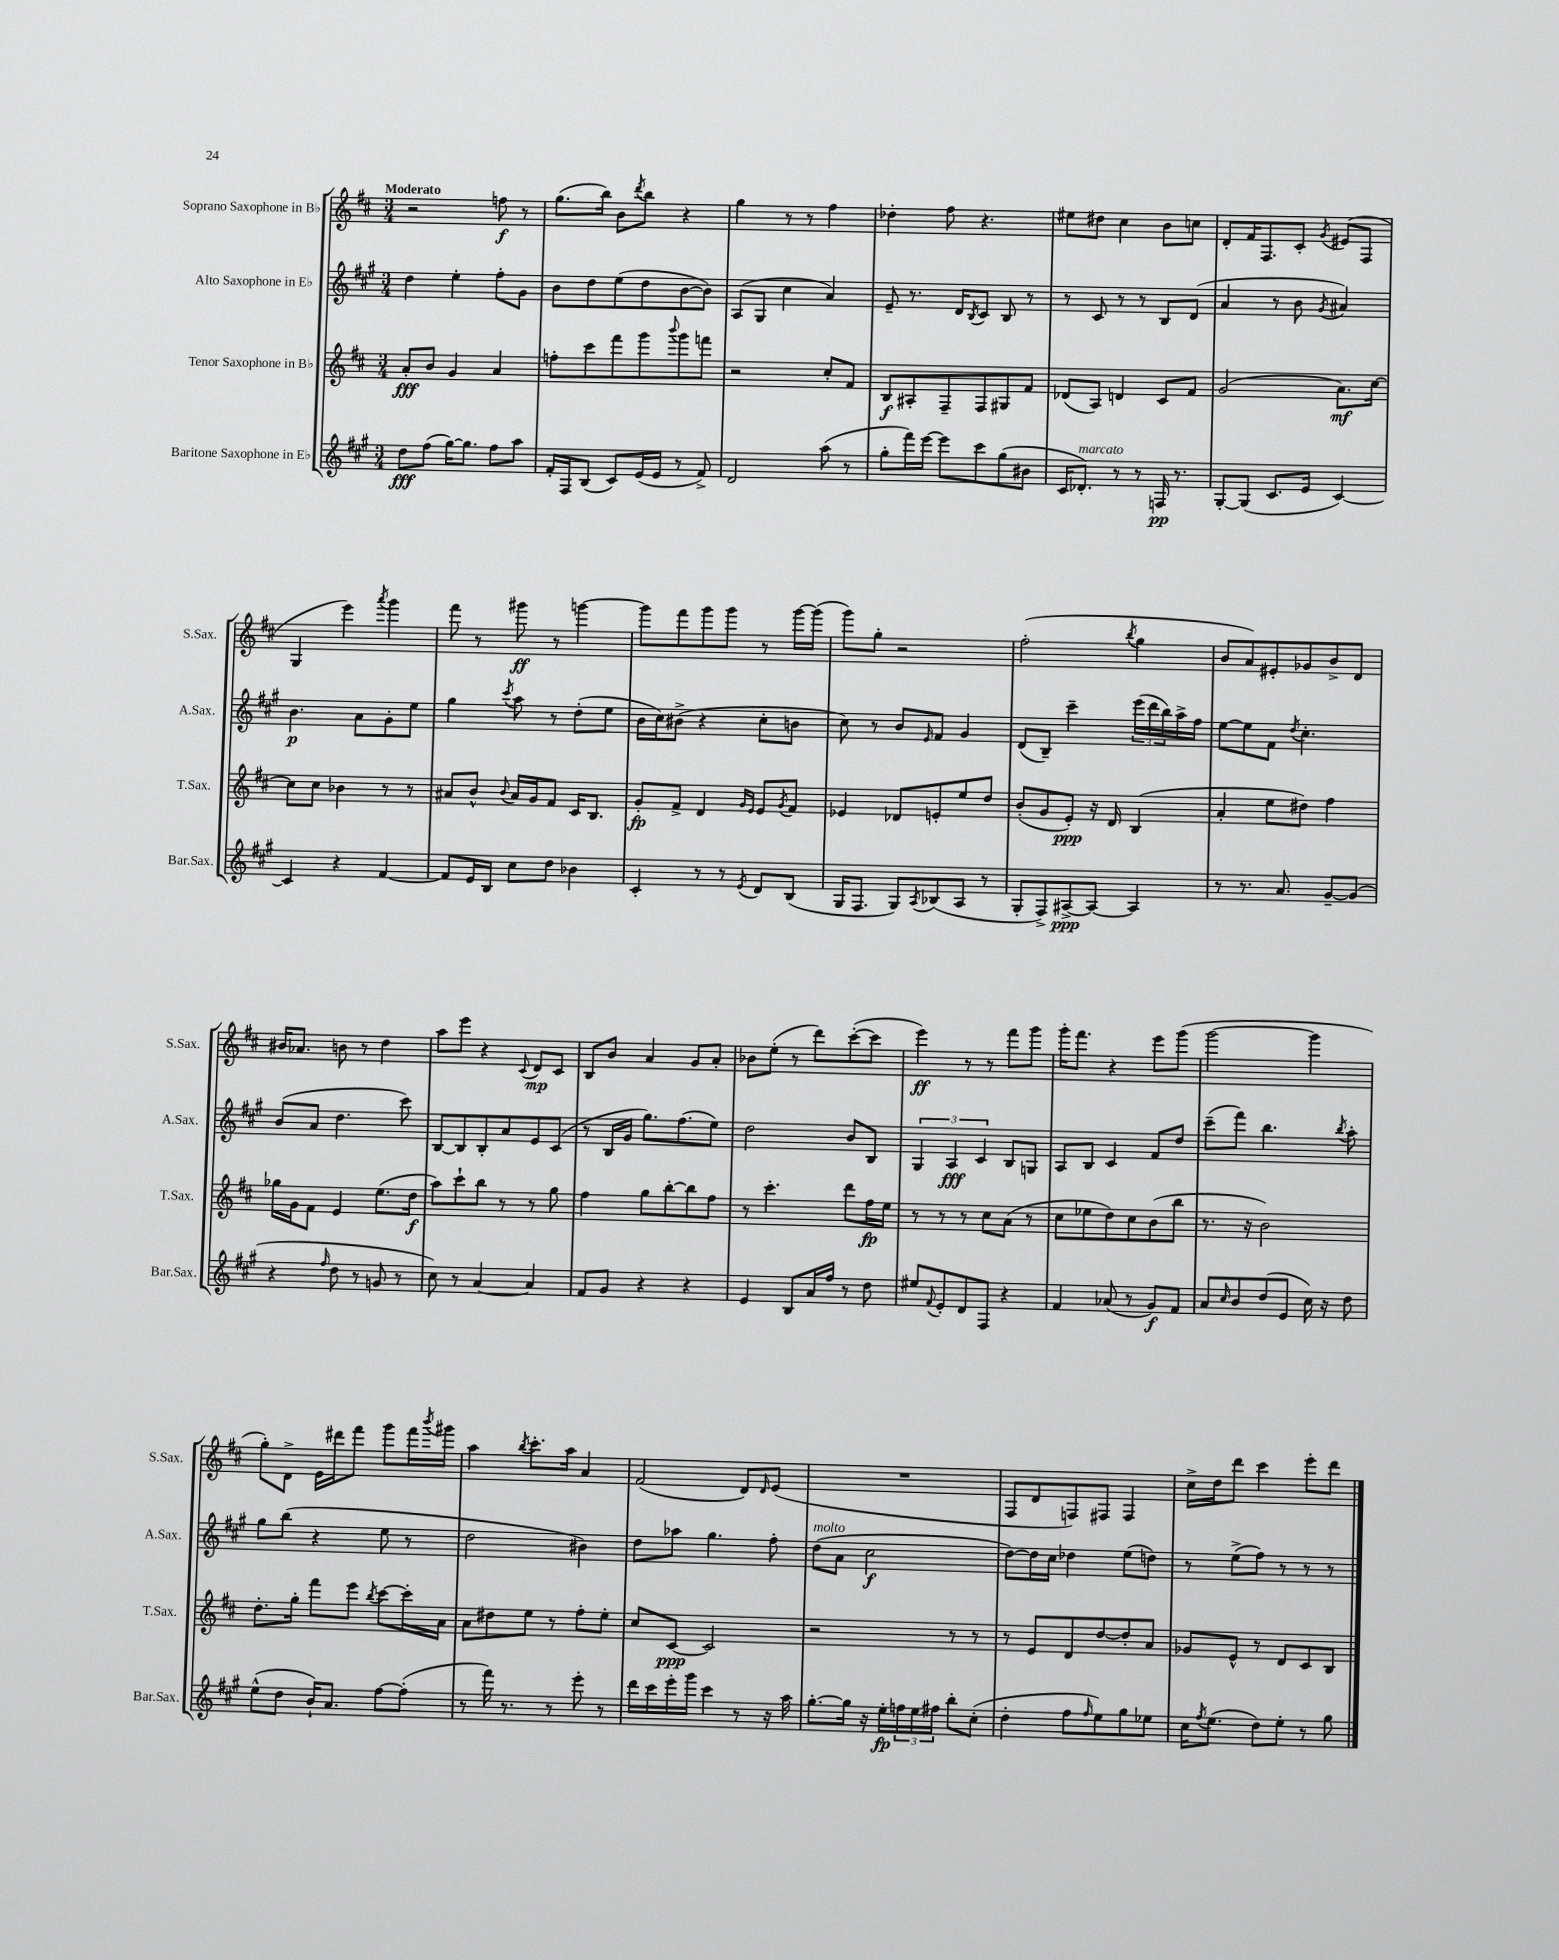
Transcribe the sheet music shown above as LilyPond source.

<<
\new StaffGroup <<
\new Staff = "s0" \with { instrumentName = "Soprano Saxophone in Bb" shortInstrumentName = "S.Sax." } {
    \clef treble \key d \major \numericTimeSignature \time 3/4 \tempo "Moderato"
    r2 f''8\f r8 |
    g''8.( b''16) b'8 \acciaccatura { d'''8 } b''8 r4 |
    g''4 r8 r8 fis''4 |
    des''4-. fis''8 r4. |
    eis''8 dis''8 cis''4 b'8 c''8 |
    d'8-. fis'16 fis8. cis'8-. \acciaccatura { g'8 } eis'8( fis8 |
    g4 e'''4) \acciaccatura { a'''8 } g'''4 |
    fis'''8 r8 gis'''8\ff r8 g'''4~ |
    g'''8 fis'''8 g'''8 g'''8 r8 g'''16~ g'''16( |
    g'''8) g''8-. r2 |
    fis''2-.( \acciaccatura { b''8 } g''4 |
    b'8 a'8) eis'8-. ges'8 b'8-> d'8 |
    bis'16 aes'8. b'8 r8 d''4 |
    a''8 e'''8 r4 \appoggiatura { cis'8 } d'8\mp cis'8 |
    b8 b'8 a'4 g'8 a'8-. |
    bes'8 e''8-.( r8 d'''8) cis'''8~-.( cis'''8 |
    e'''4\ff) r8 r8 fis'''8 g'''8 |
    g'''16-. fis'''8. r4 e'''8 g'''8( |
    g'''2~ g'''4 |
    g''8-.) d'8-> e'16 dis'''16 fis'''8 g'''8 fis'''16 \acciaccatura { b'''8 } gis'''16 |
    a''4 \acciaccatura { b''8 } cis'''8.-. a''16 a'4 |
    fis'2( d'8) \grace { d'16 } e'8( |
    R2. |
    fis8 d'8 f8) fis8 fis4 |
    cis''16-> d''16 d'''8 cis'''4 e'''8-. d'''8 \bar "|." |
}
\new Staff = "s1" \with { instrumentName = "Alto Saxophone in Eb" shortInstrumentName = "A.Sax." } {
    \clef treble \key a \major \numericTimeSignature \time 3/4
    d''4 e''4-. fis''8-. gis'8 |
    b'8 d''8 e''8( d''8 b'8~ b'8) |
    a8( gis8 cis''4 a'4) |
    e'8-- r8. d'16 \acciaccatura { b8 } cis'8 b8 r8 |
    r8 cis'8 r8 r8 b8 d'8( |
    a'4 r8 b'8 \acciaccatura { gis'8 } ais'4) |
    b'4.\p a'8 gis'8-. e''8 |
    gis''4 \acciaccatura { cis'''8 } a''8 r8 d''8-.( e''8 |
    b'16 cis''16) bis'8->( r4 cis''8-. b'8 |
    cis''8) r8 b'8 \grace { e'16 } fis'8 gis'4 |
    d'8( b8--) cis'''4-- \tuplet 3/2 { e'''16( d'''16 b''16) } a''16-> fis''16 |
    e''8~ e''8 fis'8 \acciaccatura { d''8 } cis''4.-. |
    b'8( a'8 d''4. cis'''8) |
    b8~ b8 b8-. a'8 e'8 cis'8( |
    r8 b16 gis'16 gis''8.) fis''8.( e''8) |
    d''2 b'8 b8 |
    \tuplet 3/2 { gis4 a4\fff cis'4 } b8 g8 |
    a8 b8 cis'4 fis'8 d''8 |
    cis'''8--( fis'''8) b''4. \acciaccatura { b''8 } a''8-. |
    gis''8 b''8( r4 e''8 r8 |
    d''2 bis'4) |
    d''8 aes''8 gis''4. fis''8-. |
    d''8^\markup { \italic "molto" }( a'8 cis''2\f |
    d''8~) d''16 cis''16 des''4 e''8( d''8) |
    r8 e''8->( fis''8) r8 r8 r8 \bar "|." |
}
\new Staff = "s2" \with { instrumentName = "Tenor Saxophone in Bb" shortInstrumentName = "T.Sax." } {
    \clef treble \key d \major \numericTimeSignature \time 3/4
    a'8-.\fff b'8 g'4 a'4 |
    f''8-. cis'''8 fis'''8 g'''8 \appoggiatura { b'''8 } g'''8 f'''8 |
    r2 cis''8-. fis'8 |
    b8\f ais8-. fis8-- fis8 gis8 fis'8 |
    des'8( a8) d'4 cis'8 fis'8 |
    g'2( a'8.\mf) cis''16~ |
    cis''8 cis''8 bes'4 r8 r8 |
    ais'8 b'8-^ \appoggiatura { b'8 } ais'16 g'16 fis'8 cis'16 b8. |
    g'8-.\fp fis'8-> d'4 \grace { g'16 e'16 } e'8 \acciaccatura { g'8 } fis'8 |
    ees'4 des'8 e'8-. e''8 d''8 |
    b'8-.( g'8 e'8-.\ppp) r16 d'16 b4( |
    a'4-. e''8 dis''8) fis''4 |
    ges''16 g'16 fis'8 e'4 e''8.( d''16\f |
    a''8) cis'''8-! b''8 r8 r8 g''8 |
    fis''4 g''8 b''8~-. b''8 fis''8 |
    r8 cis'''4.-. d'''8 fis''16\fp e''16 |
    r8 r8 r8 cis''8 a'8( r8 |
    cis''8 ees''8 d''8) cis''8 b'8( b''8 |
    r8. r16 b'2) |
    d''8.-. g''16-. fis'''8 e'''8 \acciaccatura { b''8 } cis'''8~ cis'''16-. a'16 |
    a'8 dis''8 e''8 r8 fis''8-. e''8-. |
    cis''8 cis'8~\ppp cis'2 |
    r2 r8 r8 |
    r8 e'8 d'8 d''8~ d''8-. a'8 |
    ges'8 e'8-^ r8 d'8 cis'8 b8 \bar "|." |
}
\new Staff = "s3" \with { instrumentName = "Baritone Saxophone in Eb" shortInstrumentName = "Bar.Sax." } {
    \clef treble \key a \major \numericTimeSignature \time 3/4
    d''8\fff fis''8( gis''16~) gis''8. fis''8 a''8 |
    fis'16-. fis16 b8( cis'8) e'16( e'16 r8 fis'8->) |
    d'2 a''8( r8 |
    gis''8-. fis'''16) e'''16~ e'''8 cis'''8 gis''8( bis'8 |
    cis'16 des'8.-.^\markup { \italic "marcato" }) r8 r8 f16\pp r8. |
    gis8~-. gis8( cis'8. e'16 cis'4~) |
    cis'4 r4 fis'4~ |
    fis'8 e'16 b16 cis''8 d''8 bes'4 |
    cis'4-. r8 r8 \acciaccatura { e'8 } d'8 b8( |
    gis16 fis8. gis8) \acciaccatura { a8 } bes8( a8 r8 |
    gis8-. fis8->) ais8~->\ppp ais8~ ais4 |
    r8 r8. a'8. gis'8~-- gis'8( |
    r4 \grace { fis''16 } d''8 r8 g'8 r8 |
    cis''8) r8 a'4~ a'4 |
    fis'8 gis'8 r4 r4 |
    e'4 b8 a'16 fis''16 r8 d''8 |
    eis''8 \appoggiatura { fis'8 } e'8-. d'8 fis8 r4 |
    fis'4 aes'8( r8 gis'8\f) fis'8 |
    a'8 \grace { cis''16 } b'8 d''8( e'8 cis''16) r16 d''8 |
    e''8-^( d''8 b'16-!) a'8. fis''8~ fis''8-.( |
    r8 fis'''16) r8. r8 e'''8-. r8 |
    d'''16 cis'''16 e'''16-. gis'''16 cis'''4 r8 r16 a''16 |
    gis''8.~-. gis''16 r16 e''16-.\fp \tuplet 3/2 { f''16 e''16 fis''16 } b''8-. cis''8-.( |
    d''4-. fis''8 \grace { fis''16 } e''8) gis''8 ees''8 |
    cis''16 \acciaccatura { fis''8 } e''8.( d''8) e''8-. r8 gis''8 \bar "|." |
}
>>
>>
\layout { \context { \Score \remove "Bar_number_engraver" } }
